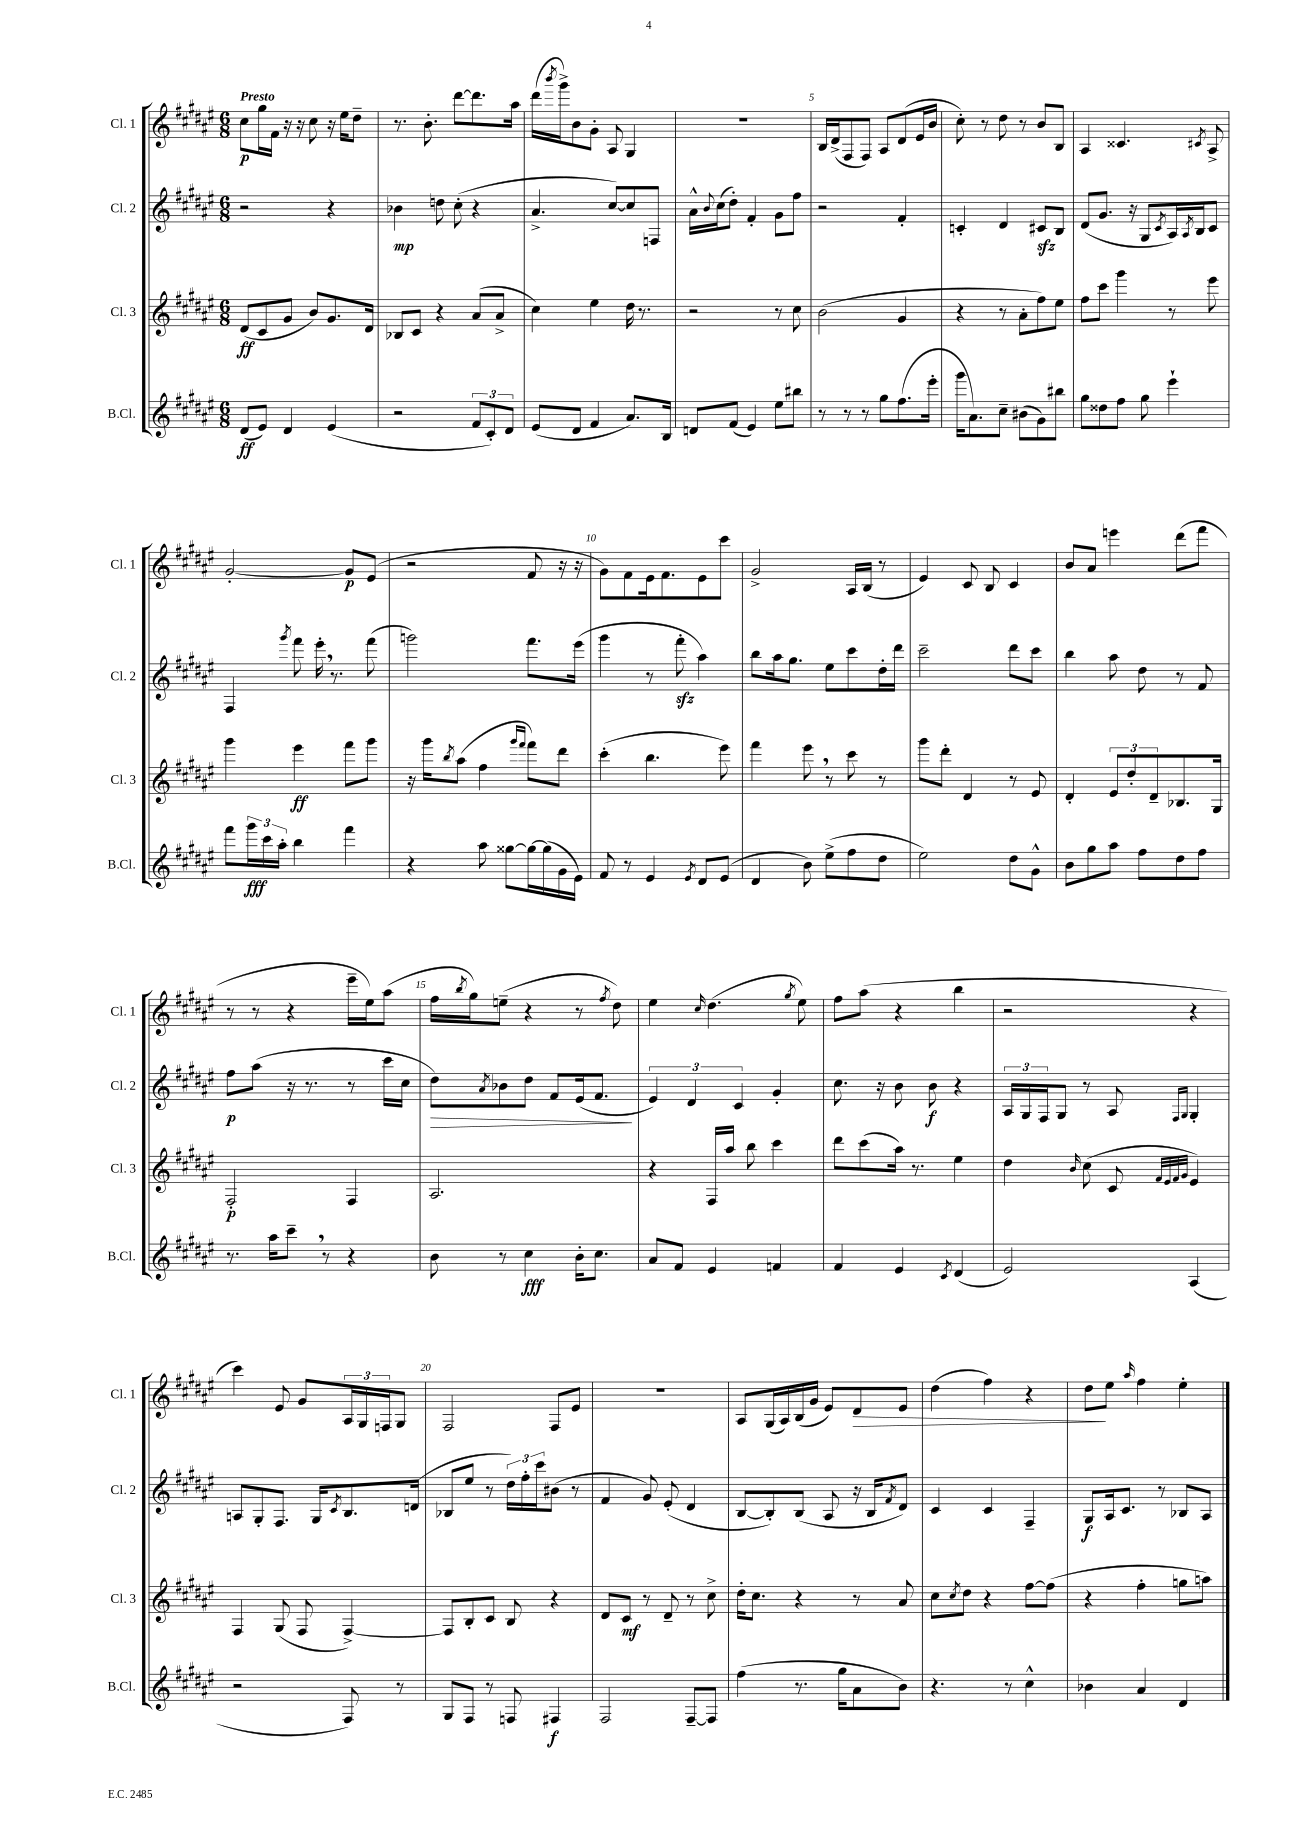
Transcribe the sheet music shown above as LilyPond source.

<<
\new StaffGroup <<
\new Staff = "s0" \with { instrumentName = "Cl. 1" shortInstrumentName = "Cl. 1" } {
    \clef treble \key fis \major \numericTimeSignature \time 6/8 \tempo "Presto"
    cis''8\p gis''16 fis'16 r16 r16 cis''8 r16 eis''16 dis''8-- |
    r8. b'8.-. dis'''8~ dis'''8. ais''16 |
    dis'''16( \acciaccatura { b'''8 } gis'''16->) b'8 gis'8-. ais8 gis4 |
    R2. |
    b16 dis'16->( fis8 fis8) ais8 dis'8( eis'16 b'16 |
    cis''8-.) r8 dis''8 r8 b'8 b8 |
    ais4 cisis'4. \acciaccatura { cis'8 } ais8-> |
    gis'2~-. gis'8\p eis'8( |
    r2 fis'8 r16 r16 |
    gis'8) fis'8 eis'16 fis'8. eis'8 cis'''8 |
    gis'2-> ais16 b16( r8 |
    eis'4) cis'8 b8 cis'4 |
    b'8 ais'8 e'''4 dis'''8( fis'''8 |
    r8 r8 r4 eis'''16-- eis''16) ais''8( |
    fis''16 \acciaccatura { b''8 } gis''16) e''8--( r4 r8 \acciaccatura { fis''8 } dis''8) |
    eis''4 \grace { cis''16 } dis''4.( \acciaccatura { gis''8 } eis''8) |
    fis''8 ais''8( r4 b''4 |
    r2 r4 |
    cis'''4) eis'8 gis'8 \tuplet 3/2 { ais16 gis16 f16 } gis8 |
    fis2 fis8 eis'8 |
    R2. |
    ais8 gis16( ais16) b16( gis'16 eis'8) dis'8\> eis'8 |
    dis''4( fis''4) r4 |
    dis''8\! eis''8 \grace { ais''16 } fis''4 eis''4-. \bar "|." |
}
\new Staff = "s1" \with { instrumentName = "Cl. 2" shortInstrumentName = "Cl. 2" } {
    \clef treble \key fis \major \numericTimeSignature \time 6/8
    r2 r4 |
    bes'4\mp d''8 cis''8-.( r4 |
    ais'4.-> cis''8~) cis''8 f8 |
    ais'16-^ \appoggiatura { b'8 } cis''16( dis''8-.) fis'4-. gis'8 fis''8 |
    r2 fis'4-. |
    c'4-. dis'4 cis'8\sfz b8 |
    dis'8( gis'8. r16 gis8 \acciaccatura { cis'8 } ais16) \acciaccatura { ais8 } b16 cis'8 |
    fis4 \acciaccatura { gis'''8 } fis'''8 eis'''16-. \breathe r8. fis'''8( |
    g'''2) fis'''8. eis'''16( |
    gis'''4 r8 fis'''8-.\sfz ais''4) |
    b''8 ais''16 gis''8. eis''8 cis'''8 dis''16-. dis'''16 |
    cis'''2-- dis'''8 cis'''8 |
    b''4 ais''8 dis''8 r8 fis'8 |
    fis''8\p ais''8( r16 r8. r8 cis'''16 cis''16 |
    dis''8\>) \acciaccatura { ais'8 } bes'8 dis''8 fis'8 eis'16( fis'8.\! |
    \tuplet 3/2 { eis'4) dis'4 cis'4 } gis'4-. |
    cis''8. r16 b'8 b'8\f r4 |
    \tuplet 3/2 { ais16 gis16 fis16 } gis8 r8 ais8 \grace { fis16 gis16 } gis4-. |
    a8 gis8-. fis8. gis16 \acciaccatura { cis'8 } b8. d'16( |
    bes8 eis''8 r8 \tuplet 3/2 { dis''16) fis''16-. cis'''16 } bis'8( r8 |
    fis'4 gis'8) eis'8-.( dis'4 |
    b8~ b8-.) b8( ais8 r16 b16 \acciaccatura { fis'8 } dis'8) |
    cis'4 cis'4 fis4-- |
    gis8\f ais16 cis'8. r8 bes8 ais8 \bar "|." |
}
\new Staff = "s2" \with { instrumentName = "Cl. 3" shortInstrumentName = "Cl. 3" } {
    \clef treble \key fis \major \numericTimeSignature \time 6/8
    dis'8\ff( cis'8 gis'8 b'8) gis'8. dis'16 |
    bes8 cis'8 r4 ais'8( ais'8-> |
    cis''4) eis''4 dis''16 r8. |
    r2 r8 cis''8 |
    b'2( gis'4 |
    r4 r8 ais'8-. fis''8) eis''8 |
    fis''8 cis'''8 gis'''4 r8 eis'''8 |
    gis'''4 eis'''4\ff fis'''8 gis'''8 |
    r16 gis'''16 \acciaccatura { b''8 } ais''8( fis''4 \grace { gis'''16 fis'''16 } fis'''8) dis'''8 |
    cis'''4-.( b''4. eis'''8) |
    fis'''4 eis'''8 \breathe r8 cis'''8 r8 |
    gis'''8 dis'''8-. dis'4 r8 eis'8 |
    dis'4-. \tuplet 3/2 { eis'8 dis''8-. dis'8-- } bes8. gis16 |
    fis2-.\p fis4 |
    ais2. |
    r4 fis16 ais''16 b''8 cis'''4 |
    dis'''8 cis'''8( ais''16) r8. eis''4 |
    dis''4 \grace { b'16 } cis''8( cis'8 \grace { fis'32 eis'32 fis'32 gis'32 } eis'4) |
    fis4 gis8( fis8 fis4~->) |
    fis8 b8-. cis'8 b8 r4 |
    dis'8 cis'8\mf r8 dis'8-- r8 cis''8-> |
    dis''16-. cis''8. r4 r8 ais'8 |
    cis''8 \acciaccatura { cis''8 } dis''8 r4 fis''8~ fis''8( |
    r4 fis''4-. g''8 a''8) \bar "|." |
}
\new Staff = "s3" \with { instrumentName = "B.Cl." shortInstrumentName = "B.Cl." } {
    \clef treble \key fis \major \numericTimeSignature \time 6/8
    dis'8\ff( eis'8) dis'4 eis'4( |
    r2 \tuplet 3/2 { fis'8 cis'8-.) dis'8 } |
    eis'8( dis'8 fis'4 ais'8.) b16 |
    d'8 fis'8( eis'4) eis''8 bis''8 |
    r8 r8 r8 gis''8 fis''8.( eis'''16-. |
    gis'''16 ais'8.) cis''8-- bis'8( gis'8) bis''8 |
    gis''8 disis''8 fis''8 gis''8 eis'''4-! |
    fis'''8 \tuplet 3/2 { gis'''16\fff cis'''16 ais''16-. } b''4 fis'''4 |
    r4 ais''8 gisis''8~ gisis''16~ gisis''16( gis'16 eis'16) |
    fis'8 r8 eis'4 \acciaccatura { eis'8 } dis'8 eis'8( |
    dis'4 b'8) eis''8->( fis''8 dis''8 |
    eis''2) dis''8 gis'8-^ |
    b'8 gis''8 ais''8 fis''8 dis''8 fis''8 |
    r8. ais''16 cis'''8-- \breathe r8 r4 |
    b'8 r8 cis''4\fff b'16-. cis''8. |
    ais'8 fis'8 eis'4 f'4 |
    fis'4 eis'4 \acciaccatura { cis'8 } dis'4( |
    eis'2) ais4( |
    r2 fis8) r8 |
    gis8 fis8 r8 f8 fis4\f |
    fis2 fis8~-- fis8 |
    fis''4( r8. gis''16 ais'8 b'8) |
    r4. r8 cis''4-^ |
    bes'4 ais'4 dis'4 \bar "|." |
}
>>
>>
\layout { \context { \Score \override BarNumber.break-visibility = ##(#f #t #t) barNumberVisibility = #(every-nth-bar-number-visible 5) } }
